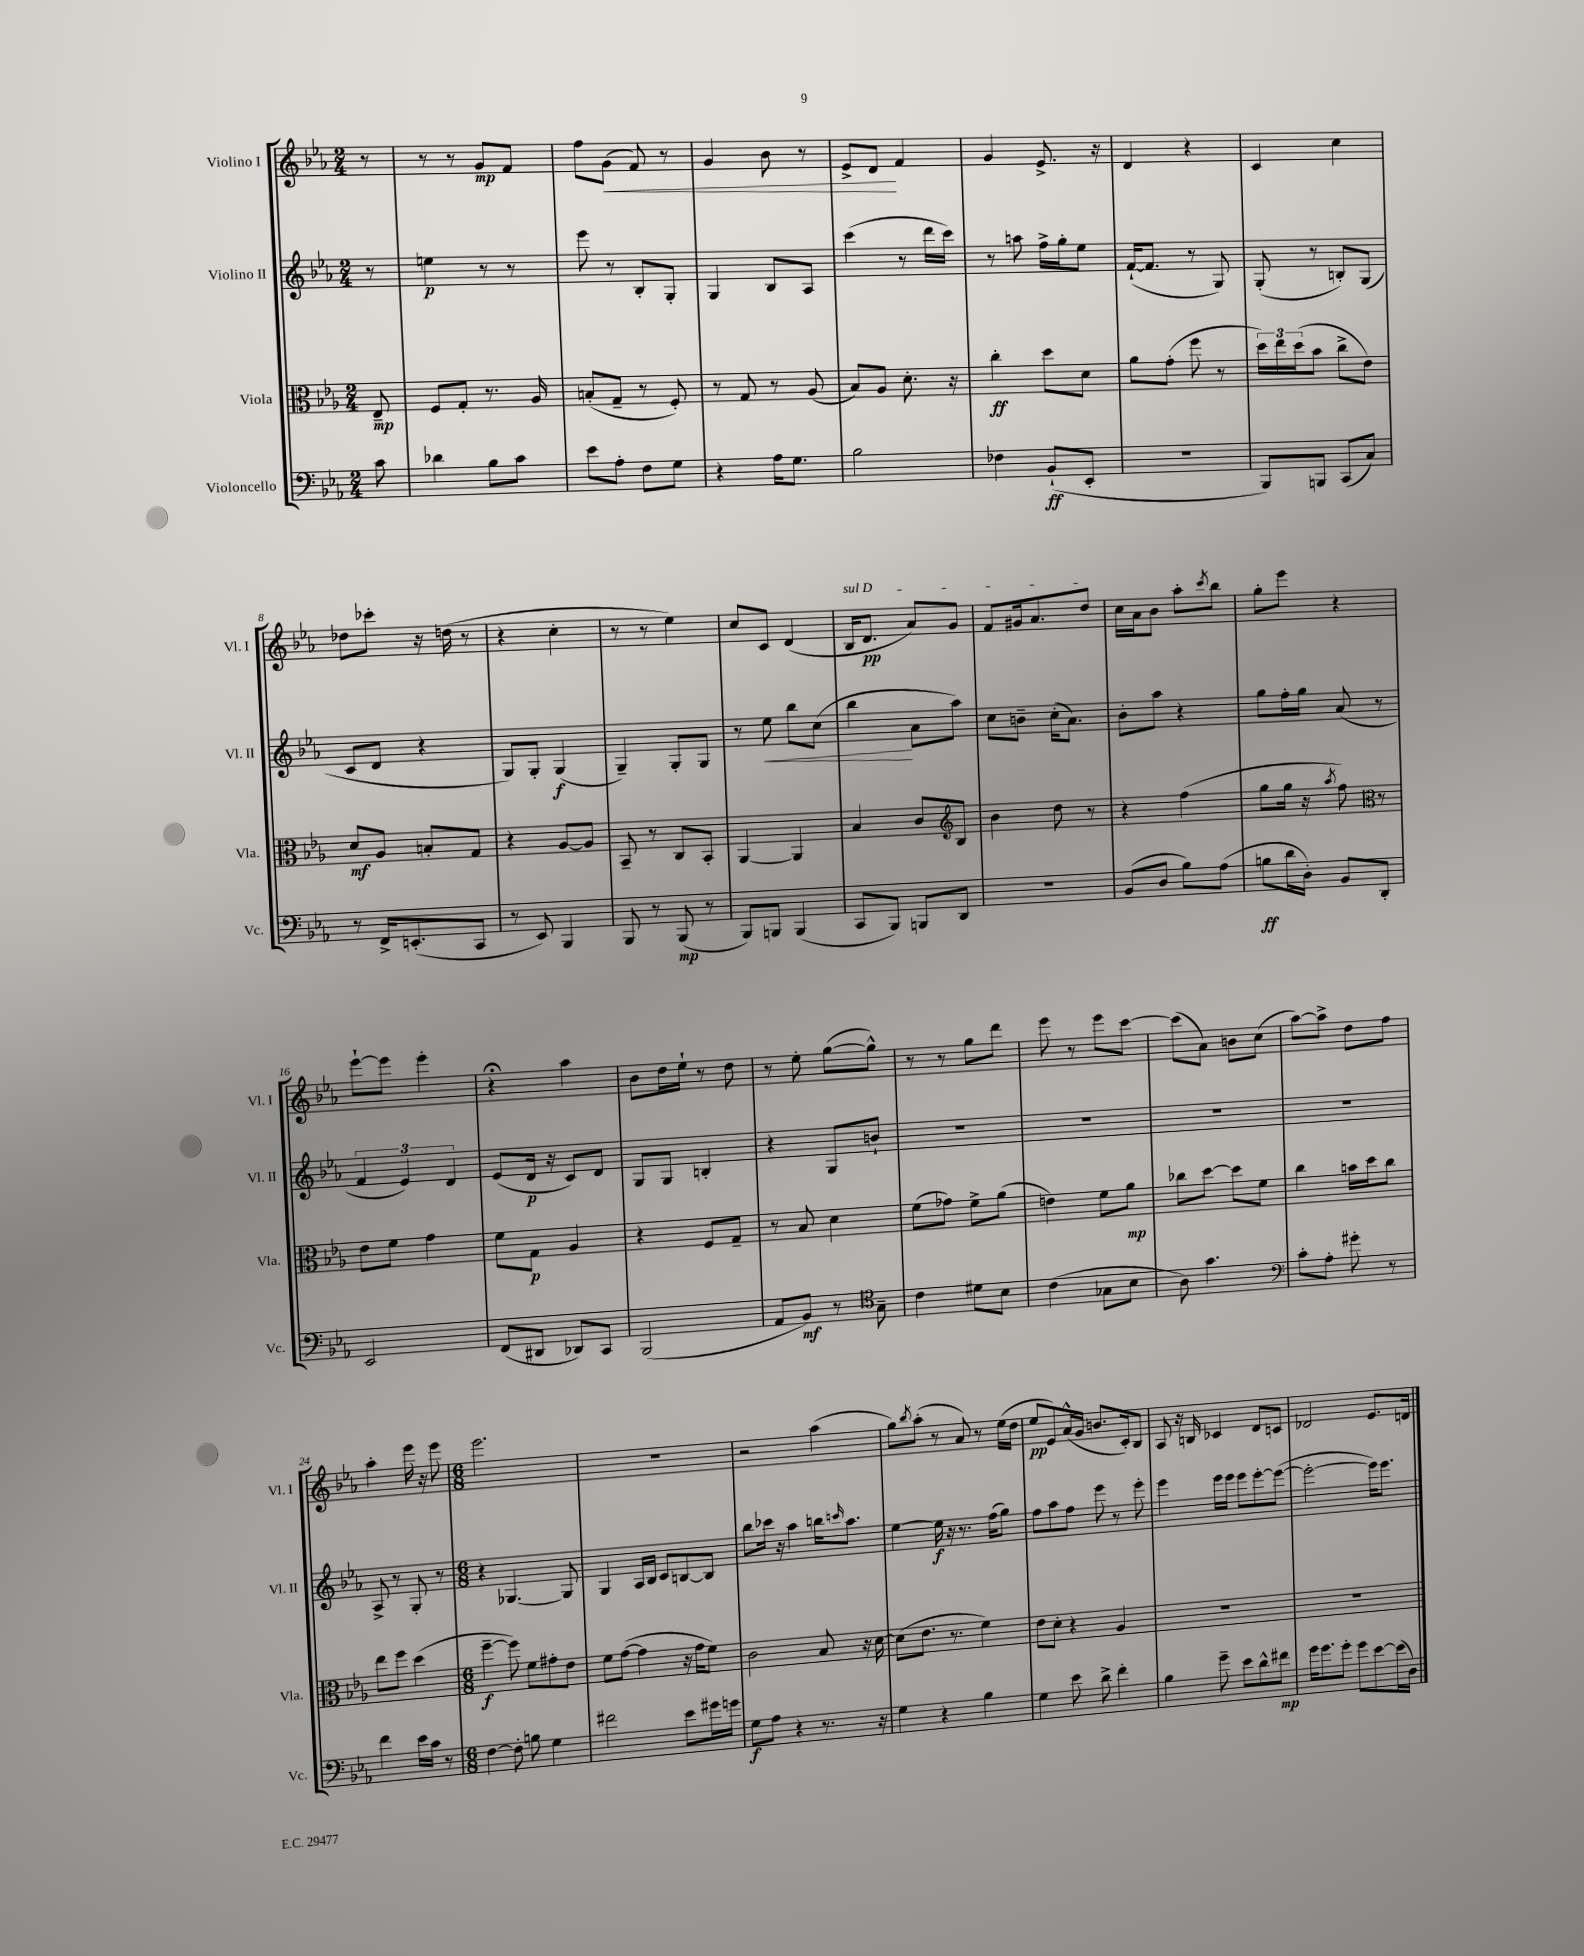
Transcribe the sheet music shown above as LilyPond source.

<<
\new StaffGroup <<
\new Staff = "s0" \with { instrumentName = "Violino I" shortInstrumentName = "Vl. I" } {
    \clef treble \key ees \major \numericTimeSignature \time 2/4 \partial 8
    r8 |
    r8 r8 g'8\mp f'8 |
    f''8 g'8\<( f'8) r8 |
    g'4 bes'8 r8 |
    ees'8-> d'8\! f'4 |
    g'4 ees'8.-> r16 |
    d'4 r4 |
    c'4 c''4 |
    des''8 ces'''8-. r16 d''16( r8 |
    r4 c''4-. |
    r8 r8 ees''4) |
    c''8 c'8 d'4( |
    \once \override TextSpanner.bound-details.left.text = \markup { \italic "sul D" } bes16\startTextSpan d'8.\pp aes'8) g'8 |
    f'8 gis'16 aes'8. d''8\stopTextSpan |
    c''16 aes'16 bes'8 aes''8-. \acciaccatura { c'''8 } bes''8 |
    g''8-. ees'''8 r4 |
    ees'''8~-! ees'''8 ees'''4-. |
    r4\fermata aes''4 |
    bes'8 d''16 ees''16-! r8 d''8 |
    r8 ees''8-. g''8~( g''8-^) |
    r8 r8 g''8 d'''8 |
    ees'''8 r8 ees'''8 c'''8~ |
    c'''8( aes'8) b'8 c''8( |
    aes''8~) aes''8-> d''8 f''8 |
    aes''4-. ees'''16 r16 ees'''8 |
    \numericTimeSignature \time 6/8 ees'''2. |
    R2. |
    r2 aes''4( |
    g''8) \acciaccatura { bes''8 } aes''8-.( r8 aes'8) r8 ees''16( d''16 |
    ees''8\pp ees'8) aes'16-^( g'16 b'8. c'16-.) bes8 |
    aes8 r16 b16 ces'4 d'8 c'8 |
    des'2 ees'8. d'16 \bar "|." |
}
\new Staff = "s1" \with { instrumentName = "Violino II" shortInstrumentName = "Vl. II" } {
    \clef treble \key ees \major \numericTimeSignature \time 2/4 \partial 8
    r8 |
    e''4\p r8 r8 |
    ees'''8 r8 bes8-. g8-. |
    g4 bes8 aes8 |
    c'''4( r8 d'''16 c'''16) |
    r8 a''8 f''16-> g''16-. ees''8 |
    f'16~-!( f'8. r8 g8) |
    g8-.( r8 b8-.) g8( |
    c'8 d'8 r4 |
    g8) g8-. g4\f( |
    g4--) g8-. g8 |
    r8 ees''8\< bes''8 c''8( |
    bes''4\! aes'8 aes''8) |
    c''8 b'8-- c''16-.( aes'8.) |
    bes'8-. aes''8 r4 |
    g''8 f''16-. g''16 aes'8( r8 |
    \tuplet 3/2 { f'4 ees'4) d'4 } |
    ees'8( d'16\p r16 c'8) d'8 |
    g8 g8 b4-. |
    r4 g8 b'8-! |
    R2 |
    R2 |
    R2 |
    R2 |
    aes8-> r8 g8-. r8 |
    \numericTimeSignature \time 6/8 r4 ges4.~ ges8 |
    g4 aes16 bes16 c'8 b8~ b8 |
    bes''8 ces'''16 r16 aes''4 b''16 \grace { c'''16 } aes''8. |
    ees''4~ ees''16\f r16 r8. f''16( g''8) |
    f''8 aes''8 f''8 ees'''8 r8 ees'''8-. |
    ees'''4 ees'''16 ees'''16 ees'''8 ees'''8~-. ees'''8~( |
    ees'''2~-. ees'''16) ees'''8. \bar "|." |
}
\new Staff = "s2" \with { instrumentName = "Viola" shortInstrumentName = "Vla." } {
    \clef alto \key ees \major \numericTimeSignature \time 2/4 \partial 8
    ees8--\mp |
    f8 g8-. r8. aes16 |
    b8-.( g8-- r8 f8-.) |
    r8 g8 r8 aes8( |
    bes8) aes8 d'8.-. r16 |
    c''4-.\ff d''8 d'8 |
    aes'8 g'8-.( f''8 r8 |
    \tuplet 3/2 { d''16) ees''16 d''16( } bes'8 c''8-> ees'8) |
    d'8\mf aes8 b8-. g8 |
    r4 aes8~ aes8 |
    bes,8-- r8 c8 bes,8-. |
    aes,4~ aes,4 |
    bes4 c'8 bes8 |
    \clef treble bes'4 d''8 r8 |
    r4 f''4( |
    g''8 g''16 r16 \acciaccatura { aes''8 } f''8) r8 |
    \clef alto ees'8 f'8 g'4 |
    f'8 g8\p aes4 |
    r4 f8 g8-- |
    r8 bes8 d'4 |
    f'8( ges'8) f'8-> aes'8( |
    e'4) f'8 aes'8\mp |
    ces''8 d''8~ d''8 f'8 |
    c''4 b'16 d''16 c''8 |
    ees''8 f''8 d''4( |
    \numericTimeSignature \time 6/8 f''4~--\f f''8) f'8 gis'8-. ees'8 |
    f'8 g'8~( g'4 r16 g'16 f'8) |
    c'2 bes8 r16 d'16~ |
    d'8( ees'8. r8. f'4) |
    ees'8 d'8-. r4 aes4 |
    R2. |
    R2. \bar "|." |
}
\new Staff = "s3" \with { instrumentName = "Violoncello" shortInstrumentName = "Vc." } {
    \clef bass \key ees \major \numericTimeSignature \time 2/4 \partial 8
    c'8 |
    des'4 bes8 c'8 |
    ees'8 aes8-. f8 g8 |
    r4 aes16 g8. |
    bes2 |
    fes4 bes,8-!\ff( ees,8-. |
    R2 |
    bes,,8) b,,8 c,8( c8) |
    r8 f,16-> e,8.-.( c,8 |
    r8 ees,8) bes,,4 |
    bes,,8 r8 bes,,8\mp( r8 |
    bes,,8) b,,8 b,,4( |
    c,8 bes,,8) b,,8 d,8 |
    R2 |
    bes,8( d8 bes8) aes8( |
    b8\ff d'16 d16-.) bes,8 d,8-. |
    ees,2 |
    f,8( dis,8 des,8) c,8 |
    bes,,2( |
    aes,8 bes,8\mf) r8 g8-- |
    \clef tenor c'4 dis'8 bes8 |
    c'4( ges8 bes8 |
    aes8) g'4. |
    \clef bass c'8-. aes8-. gis'8-. r8 |
    f'4 ees'16 c'16 r8 |
    \numericTimeSignature \time 6/8 f4~ f8-. b8 g4 |
    fis'2 ees'8 gis'16 g'16 |
    g8\f aes8 r4 r8. r16 |
    g4 r4 bes4 |
    g4 ees'8 d'8-> f'4-. |
    bes4 g'8-- ees'8 d'8-^ fis'8\mp |
    g'16 g'8. g'8-. g'8 ees'8~ ees'16( d16) \bar "|." |
}
>>
>>
